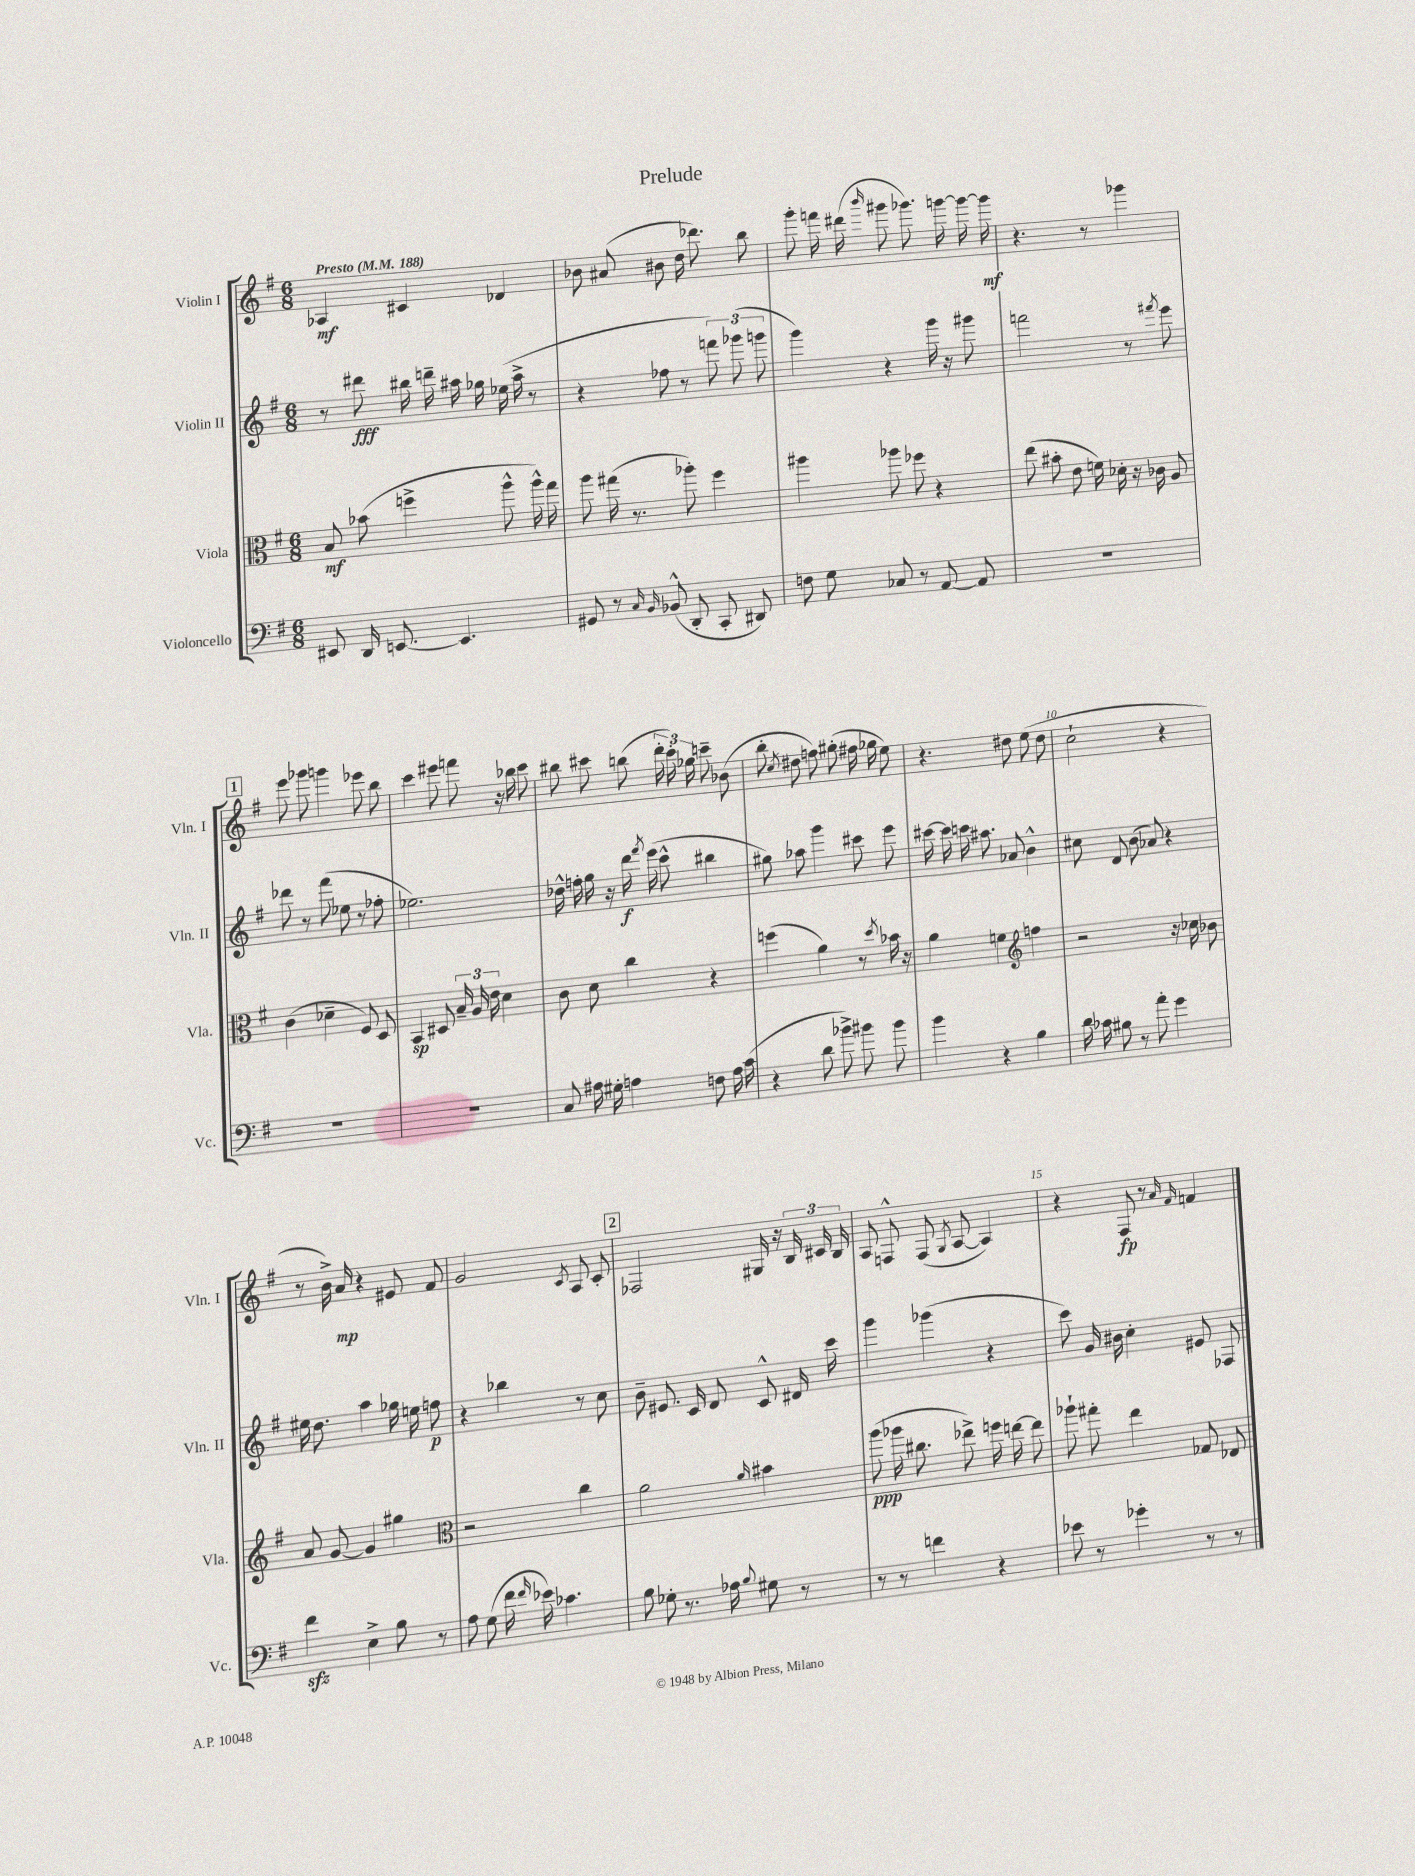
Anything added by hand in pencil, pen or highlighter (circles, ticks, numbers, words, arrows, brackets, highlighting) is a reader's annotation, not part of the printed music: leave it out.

**kern	**kern	**dynam	**kern	**dynam	**kern	**dynam
*part4	*part3	*part3	*part2	*part2	*part1	*part1
*staff4	*staff3	*staff3	*staff2	*staff2	*staff1	*staff1
*I"Violoncello	*I"Viola	*	*I"Violin II	*	*I"Violin I	*
*I'Vc.	*I'Vla.	*	*I'Vln. II	*	*I'Vln. I	*
*clefF4	*clefC3	*	*clefG2	*	*clefG2	*
*k[f#]	*k[f#]	*	*k[f#]	*	*k[f#]	*
*M6/8	*M6/8	*	*M6/8	*	*M6/8	*
*MM188	*MM188	*	*MM188	*	*MM188	*
=1	=1	=1	=1	=1	=1	=1
!	!	!	!	!	!LO:TX:a:B:t=Presto	!
8EE#X/	8B/	mf	8r	.	4A-X/	mf
16DD/	(8b-X\	.	8ddd#X\	fff	.	.
[8.EEn/	.	.	.	.	.	.
.	4ffn^\	.	16bb#X\	.	4c#X/	.
.	.	.	16dddn~\	.	.	.
4.EE/]	.	.	16aa#X\	.	.	.
.	.	.	16gg-X\	.	.	.
.	8aa^^\	.	(16ee-X\	.	4d-X/	.
.	.	.	16aa#^\	.	.	.
.	16aa^^\)	.	8r	.	.	.
.	16gg\	.	.	.	.	.
=2	=2	=2	=2	=2	=2	=2
8GG#X/	8aa\	.	4r	.	8b-X\	.
8r	(16gg#X\	.	.	.	(8a#X/	.
.	8.r	.	.	.	.	.
16qqC/	.	.	.	.	.	.
16qqBB/	.	.	.	.	.	.
(8BB-X^^/	.	.	8ff-X\	.	8b#X\	.
8DD'/	8aa-X'\)	.	8r	.	16dd\	.
.	.	.	.	.	8.ddd-X\)	.
8CC'/	4ff#\	.	12fffn\)	.	.	.
.	.	.	(12ggg-X\	.	.	.
8DD#X/)	.	.	.	.	8bb\	.
.	.	.	12gggn\	.	.	.
=3	=3	=3	=3	=3	=3	=3
8Fn\	4aa#X\	.	4ggg\)	.	8ggg'\	.
8G\	.	.	.	.	16fffn\	.
.	.	.	.	.	(16ddd#X\	.
.	.	.	.	.	16qqbbb/	.
8C-X/	8aa-X\	.	4r	.	8ggg#X\	.
8r	8ff-X\	.	.	.	8.ggg-X\)	.
[8AA/	4r	.	16ggg\	.	.	.
.	.	.	16r	.	[16gggn\	.
8AA/]	.	.	8ggg#X\	.	16ggg\_	.
.	.	.	.	.	16ggg\]	mf
=4	=4	=4	=4	=4	=4	=4
2.r	(8ee\	.	2fffn\	.	4.r	.
.	8b#X'\	.	.	.	.	.
.	8e\	.	.	.	.	.
.	16fn\)	.	.	.	8r	.
.	16d-X'\	.	.	.	.	.
.	16r	.	8r	.	4ggg-X\	.
.	16c-X\	.	.	.	.	.
.	.	.	8qfff#X/	.	.	.
.	8A/	.	8eee\	.	.	.
!!LO:LB:g=z
!!LO:REH:place=s1:t=1
=5	=5	=5	=5	=5	=5	=5
2.r	(4c\	.	8ddd-X\	.	8eee\	.
.	.	.	8r	.	8ggg-X\	.
.	4d-X~\	.	(8fff#\	.	4gggn\	.
.	.	.	8ee-X\	.	.	.
.	8F#/)	.	8r	.	8eee-X\	.
.	8D/	.	8ff-X'\	.	8bb\	.
=6	=6	=6	=6	=6	=6	=6
2.r	4BB/	sp	2.ee-X\)	.	4ccc\	.
.	8D#X/	.	.	.	8eee#X\	.
.	24B~/	.	.	.	8fffn\	.
.	24A/	.	.	.	.	.
.	24e\	.	.	.	.	.
.	4d\	.	.	.	16r	.
.	.	.	.	.	16bb-X\	.
.	.	.	.	.	8ccc\	.
=7	=7	=7	=7	=7	=7	=7
8C/	8c\	.	16dd-X^^\	.	8bb#X\	.
.	.	.	16ffn'\	.	.	.
16A#X\	8d\	.	16gg\	.	8ccc#X\	.
16G#X'\	.	.	16r	.	.	.
4An\	4cc\	.	16ddd\	f	(8bbn\	.
.	.	.	8qfff#/	.	.	.
.	.	.	(16eee\	.	.	.
.	.	.	8ccc^^\	.	24ddd'\	.
.	.	.	.	.	24ccc#'\)	.
.	.	.	.	.	24gg-X\	.
8Fn\	4r	.	4bb#X\	.	8cccn~\	.
16A\	.	.	.	.	(8b-X\	.
(16c\	.	.	.	.	.	.
=8	=8	=8	=8	=8	=8	=8
4r	(4ffn\	.	8gg#X\)	.	8bb'\	.
.	.	.	.	.	8qcc/	.
.	.	.	8aa-X\	.	8dd#X\	.
8d\	4a\)	.	4ggg\	.	8ffn\)	.
8b-X^\)	.	.	.	.	(8gg#X'\	.
8b#X\	8r	.	8ccc#X\	.	16ff#X\	.
.	.	.	.	.	16gg-X\	.
.	8qdd/	.	.	.	.	.
8b#\	16b-X\	.	8eee\	.	8ee\)	.
.	16r	.	.	.	.	.
=9	=9	=9	=9	=9	=9	=9
4b\	4a\	.	[16ccc#X\	.	4.r	.
.	.	.	16ccc#\]	.	.	.
.	.	.	16cccn\	.	.	.
.	.	.	8.aa#X\	.	.	.
4r	4fn\	.	.	.	.	.
.	.	.	8a-X/	.	8dd#X\	.
*	*clefG2	*	*	*	*	*
4B\	4ffn\	.	4b^^\	.	(8ee\	.
.	.	.	.	.	8dd#\	.
=10	=10	=10	=10	=10	=10	=10
16d\	2r	.	8cc#X\	.	2cc`\	.
16c-X\	.	.	.	.	.	.
8B#X\	.	.	8d/	.	.	.
8r	.	.	(8b\	.	.	.
8a'\	.	.	8a-X/)	.	.	.
4g\	16r	.	4r	.	4r	.
.	16cc-X\	.	.	.	.	.
.	8b-X\	.	.	.	.	.
!!LO:LB:g=z
=11	=11	=11	=11	=11	=11	=11
4f#zz\	8a/	.	16ee#X\	.	8r	.
.	.	.	8.dd\	.	.	.
.	[8g/	.	.	.	16b^\)	.
.	.	.	.	.	16a/	mp
4E^\	4g/]	.	4aa\	.	4r	.
8B\	4gg#X\	.	16gg-X\	.	8e#X/	.
.	.	.	16een\	.	.	.
8r	.	.	8ffn\	p	8f#/	.
=12	=12	=12	=12	=12	=12	=12
*	*clefC3	*	*	*	*	*
8A\	2r	.	4r	.	2g/	.
(8G\	.	.	.	.	.	.
16f#\	.	.	4bb-X\	.	.	.
16qqf#/	.	.	.	.	.	.
16e-X\)	.	.	.	.	.	.
4.c-X\	.	.	.	.	.	.
.	.	.	.	.	8qc/	.
.	4cc\	.	8r	.	8A/	.
.	.	.	8cc\	.	8c'/	.
!!LO:REH:place=s1:t=2
=13	=13	=13	=13	=13	=13	=13
8B\	2a\	.	8b~\	.	2F-X/	.
8G-X'\	.	.	8.e#X/	.	.	.
8.r	.	.	.	.	.	.
.	.	.	16c/	.	.	.
.	.	.	8d/	.	.	.
16A-X\	.	.	.	.	.	.
8qqB/	16qqa/	.	.	.	.	.
8G#X\	4b#X\	.	8c^^/	.	16G#X/	.
.	.	.	.	.	16r	.
8r	.	.	16d#X/	.	24B/	.
.	.	.	.	.	24c#X/	.
.	.	.	16ccc\	.	.	.
.	.	.	.	.	24B/	.
=14	=14	=14	=14	=14	=14	=14
8r	(8aa\	ppp	4ggg\	.	8A/	.
8r	16aa-X\	.	.	.	8Fn^^/	.
.	8.cc#X\	.	.	.	.	.
4fn\	.	.	(4ggg-X\	.	(8F/	.
.	.	.	.	.	8qG/	.
.	8ee-X^\)	.	.	.	[8A/	.
4r	16ffn\	.	4r	.	4A/])	.
.	[16een\	.	.	.	.	.
.	8ee\]	.	.	.	.	.
=15	=15	=15	=15	=15	=15	=15
8e-X\	8aa-X`\	.	8ccc\)	.	4r	.
8r	8gg#X'\	.	16g/	.	.	.
.	.	.	16b#X\	.	.	.
4g-X'\	4ee\	.	4cc'\	.	8F#/	fp
.	.	.	.	.	8r	.
.	.	.	.	.	16qqa/	.
.	.	.	.	.	16qqf#/	.
8r	8G-X/	.	8e#X/	.	4fn/	.
8r	8E-X/	.	8F-X/	.	.	.
==	==	==	==	==	==	==
*-	*-	*-	*-	*-	*-	*-
